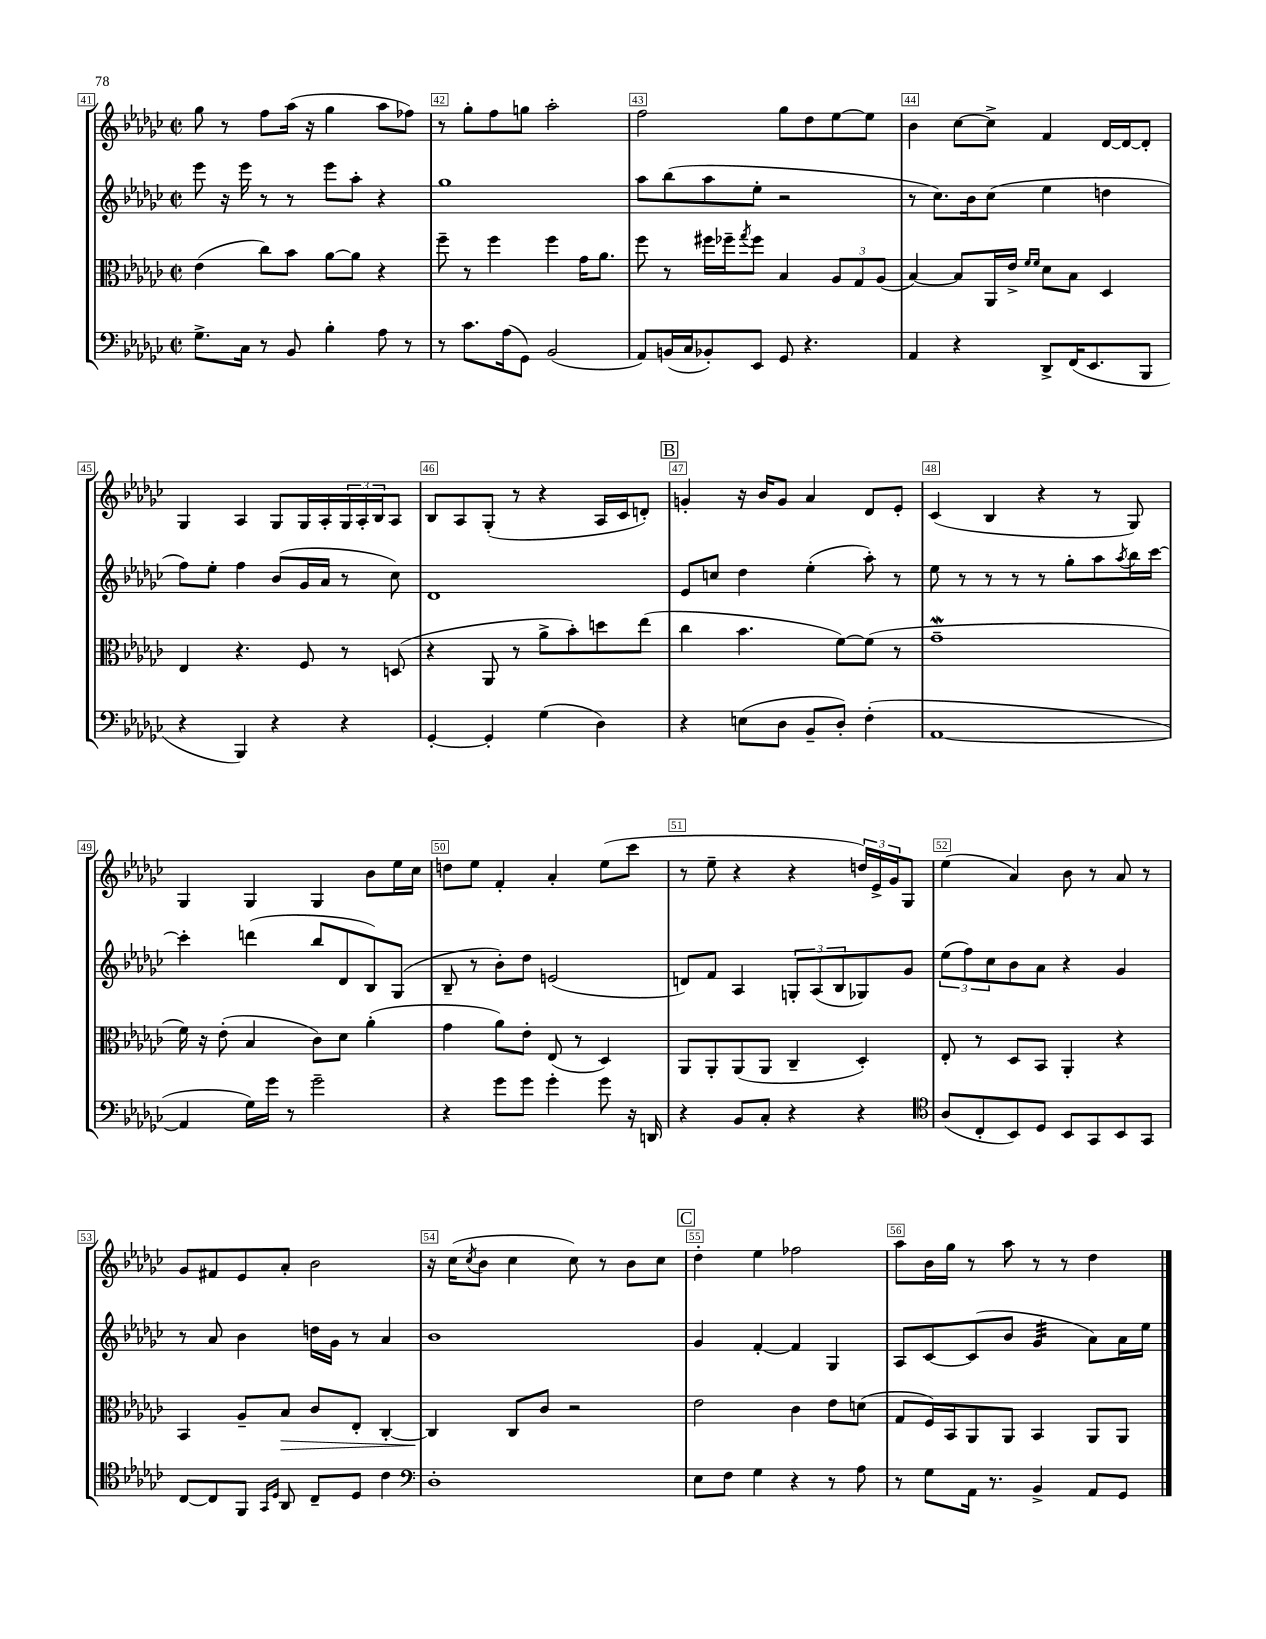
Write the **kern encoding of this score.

**kern	**kern	**dynam	**kern	**kern
*part4	*part3	*part3	*part2	*part1
*staff4	*staff3	*staff3	*staff2	*staff1
*clefF4	*clefC3	*	*clefG2	*clefG2
*k[b-e-a-d-g-c-]	*k[b-e-a-d-g-c-]	*	*k[b-e-a-d-g-c-]	*k[b-e-a-d-g-c-]
*M2/2	*M2/2	*	*M2/2	*M2/2
*met(c|)	*met(c|)	*	*met(c|)	*met(c|)
=41	=41	=41	=41	=41
8.G-^\L	(4e-\	.	8eee-\	8gg-\
.	.	.	16r	8r
16C-\Jk	.	.	16eee-\	.
8r	8cc-\L)	.	8r	8ff\L
8BB-/	8b-\J	.	8r	(16aa-\Jk
.	.	.	.	16r
4B-'\	[8a-\L	.	8eee-\L	4gg-\
.	8a-\J]	.	8aa-'\J	.
8A-\	4r	.	4r	8aa-\L
8r	.	.	.	8ff-X\J)
=42	=42	=42	=42	=42
8r	8ff~\	.	1gg-	8r
8.c-\L	8r	.	.	8gg-'\L
.	4ff\	.	.	8ff\
(16A-\k	.	.	.	.
8GG-\J)	.	.	.	8ggn\J
(2BB-/	4ff\	.	.	2aa-'\
.	16g-\KL	.	.	.
.	8.a-\J	.	.	.
=43	=43	=43	=43	=43
8AA-/L)	8ff\	.	8aa-\L	2ff\
(16BBn/L	8r	.	(8bb-\	.
16C-/J	.	.	.	.
8BB-X'/)	16ff#X\LL	.	8aa-\	.
.	16ff-X~\J	.	.	.
.	8qgg-/	.	.	.
8EE-/J	8ff-\J	.	8ee-'\J	.
8GG-/	4B-/	.	2r	8gg-\L
4.r	.	.	.	8dd-\
.	12A-/L	.	.	[8ee-\
.	12G-/	.	.	.
.	.	.	.	8ee-\J]
.	(12A-/J	.	.	.
=44	=44	=44	=44	=44
4AA-/	[4B-/)	.	8r	4b-\
.	.	.	8.cc-\L)	.
4r	8B-/L]	.	.	[8cc-\L
.	.	.	16b-\k	.
.	16AA-/L	.	(8cc-\J	8cc-^\J]
.	16e-^/JJ	.	.	.
.	16qqf/LL	.	.	.
.	16qqf/JJ	.	.	.
8DD-^/L	8d-\L	.	4ee-\	4f/
(16FF/K	8B-\J	.	.	.
8.EE-/	.	.	.	.
.	4D-/	.	4ddn\	[16d-/LL
.	.	.	.	16d-/J_
8BBB-/J	.	.	.	8d-'/J]
!!LO:LB:g=z
=45	=45	=45	=45	=45
4r	4E-/	.	8ff\L)	4G-/
.	.	.	8ee-'\J	.
4BBB-/)	4.r	.	4ff\	4A-/
4r	.	.	(8b-/L	8G-/L
.	8F/	.	16g-/L	16G-/L
.	.	.	16a-/JJ	16A-'/
4r	8r	.	8r	24G-/
.	.	.	.	24A-'/
.	.	.	.	24B-/J
.	(8Dn/	.	8cc-\)	8A-/J
=46	=46	=46	=46	=46
[4GG-'/	4r	.	1d-	8B-/L
.	.	.	.	8A-/
4GG-'/]	8AA-/	.	.	(8G-'/J
.	8r	.	.	8r
(4G-\	8a-^\L	.	.	4r
.	8b-'\)	.	.	.
4D-\)	8ddn\	.	.	16A-/LL
.	.	.	.	16c-/J
.	(8ee-\J	.	.	8dn'/J)
!!LO:REH:place=s1:t=B
=47	=47	=47	=47	=47
4r	4cc-\	.	8e-/L	4gn'/
.	.	.	8ccn/J	.
(8En\L	4.b-\	.	4dd-\	16r
.	.	.	.	16b-/KL
8D-\J	.	.	.	8g/J
8BB-~/L	.	.	(4ee-'\	4a-/
8D-'/J)	[8f\L)	.	.	.
(4F'\	(8f\J]	.	8aa-'\)	8d-/L
.	8r	.	8r	8e-'/J
=48	=48	=48	=48	=48
[1AA-	1g-w~	.	8ee-\	(4c-/
.	.	.	8r	.
.	.	.	8r	4B-/
.	.	.	8r	.
.	.	.	8r	4r
.	.	.	8gg-'\L	.
.	.	.	8aa-\	8r
.	.	.	8qaa-/	.
.	.	.	16bb-\L	8G-/)
.	.	.	[16ccc-\JJ	.
!!LO:LB:g=z
=49	=49	=49	=49	=49
4AA-/]	16f\)	.	4ccc-'\]	4G-/
.	16r	.	.	.
.	(8e-'\	.	.	.
16G-\LL)	4B-/	.	(4dddn\	4G-/
16g-\JJ	.	.	.	.
8r	.	.	.	.
2g-~\	8c-\L)	.	8bb-/L	4G-/
.	8d-\J	.	8d-/	.
.	(4a-'\	.	8B-/)	8b-\L
.	.	.	(8G-/J	16ee-\L
.	.	.	.	16cc-\JJ
=50	=50	=50	=50	=50
4r	4g-\	.	8B-~/	8ddn\L
.	.	.	8r	8ee-\J
8g-\L	8a-\L)	.	8b-'\L)	4f'/
8g-\J	8e-'\J	.	8dd-\J	.
4g-'\	(8E-/	.	(2en/	4a-'/
.	8r	.	.	.
8g-\	4D-/)	.	.	(8ee-\L
16r	.	.	.	8ccc-\J
16DDn/	.	.	.	.
=51	=51	=51	=51	=51
4r	8AA-/L	.	8dn/L)	8r
.	8AA-'/	.	8f/J	8ee-~\
8BB-/L	(8AA-/	.	4A-/	4r
8C-'/J	8AA-/J	.	.	.
4r	4C-~/	.	12Gn'/L	4r
.	.	.	(12A-/	.
.	.	.	12B-/	.
4r	4D-'/)	.	8G-X/)	24ddn/LL)
.	.	.	.	24e-^/
.	.	.	.	24g-/J
.	.	.	8g-/J	8G-/J
=52	=52	=52	=52	=52
*clefC4	*	*	*	*
(8A-/L	8E-'/	.	(12ee-\L	(4ee-\
.	.	.	12ff\)	.
8C-'/	8r	.	.	.
.	.	.	12cc-\	.
8BB-/)	8D-/L	.	8b-\	4a-/)
8D-/J	8BB-/J	.	8a-\J	.
8BB-/L	4AA-'/	.	4r	8b-\
8GG-/	.	.	.	8r
8BB-/	4r	.	4g-/	8a-/
8GG-/J	.	.	.	8r
!!LO:LB:g=z
=53	=53	=53	=53	=53
[8C-/L	4BB-/	.	8r	8g-/L
8C-/]	.	.	8a-/	8f#X/
8FF/J	8A-~/L	.	4b-\	8e-/
16qqGG-/LL	.	.	.	.
16qqD-/JJ	.	.	.	.
!	!	!LO:HP:b	!	!
8AA-/	8B-/J	>	.	8a-'/J
8C-~/L	8c-/L	.	16ddn\LL	2b-\
.	.	.	16g-\JJ	.
8D-/J	8E-'/J	.	8r	.
4c-\	[4C-'/	.	4a-/	.
=54	=54	=54	=54	=54
*clefF4	*	*	*	*
1D-'	4C-/]	.	1b-	16r
.	.	.	.	(16cc-\KL
.	.	.	.	8qcc-/
.	.	.	.	8b-\J
.	8C-/L	]	.	4cc-\
.	8c-/J	.	.	.
.	2r	.	.	8cc-\)
.	.	.	.	8r
.	.	.	.	8b-\L
.	.	.	.	8cc-\J
!!LO:REH:place=s1:t=C
=55	=55	=55	=55	=55
8E-\L	2e-\	.	4g-/	4dd-'\
8F\J	.	.	.	.
4G-\	.	.	[4f'/	4ee-\
4r	4c-\	.	4f/]	2ff-X\
8r	8e-\L	.	4G-/	.
8A-\	(8dn\J	.	.	.
=56	=56	=56	=56	=56
8r	8G-/L	.	8A-/L	8aa-\L
8G-\L	16F/L)	.	[8c-/	16b-\L
.	16BB-/J	.	.	16gg-\JJ
16AA-\Jk	8AA-/	.	(8c-/]	8r
8.r	.	.	.	.
.	8AA-/J	.	8b-/J	8aa-\
*	*	*	*tremolo	*
4BB-^/	4BB-/	.	32g-/LLL	8r
.	.	.	32g-/	.
.	.	.	32g-/	.
.	.	.	32g-/	.
.	.	.	32g-/	8r
.	.	.	32g-/	.
.	.	.	32g-/	.
.	.	.	32g-/JJJ	.
*	*	*	*Xtremolo	*
8AA-/L	8AA-/L	.	8a-\L)	4dd-\
8GG-/J	8AA-/J	.	16a-\L	.
.	.	.	16ee-\JJ	.
==	==	==	==	==
*-	*-	*-	*-	*-
